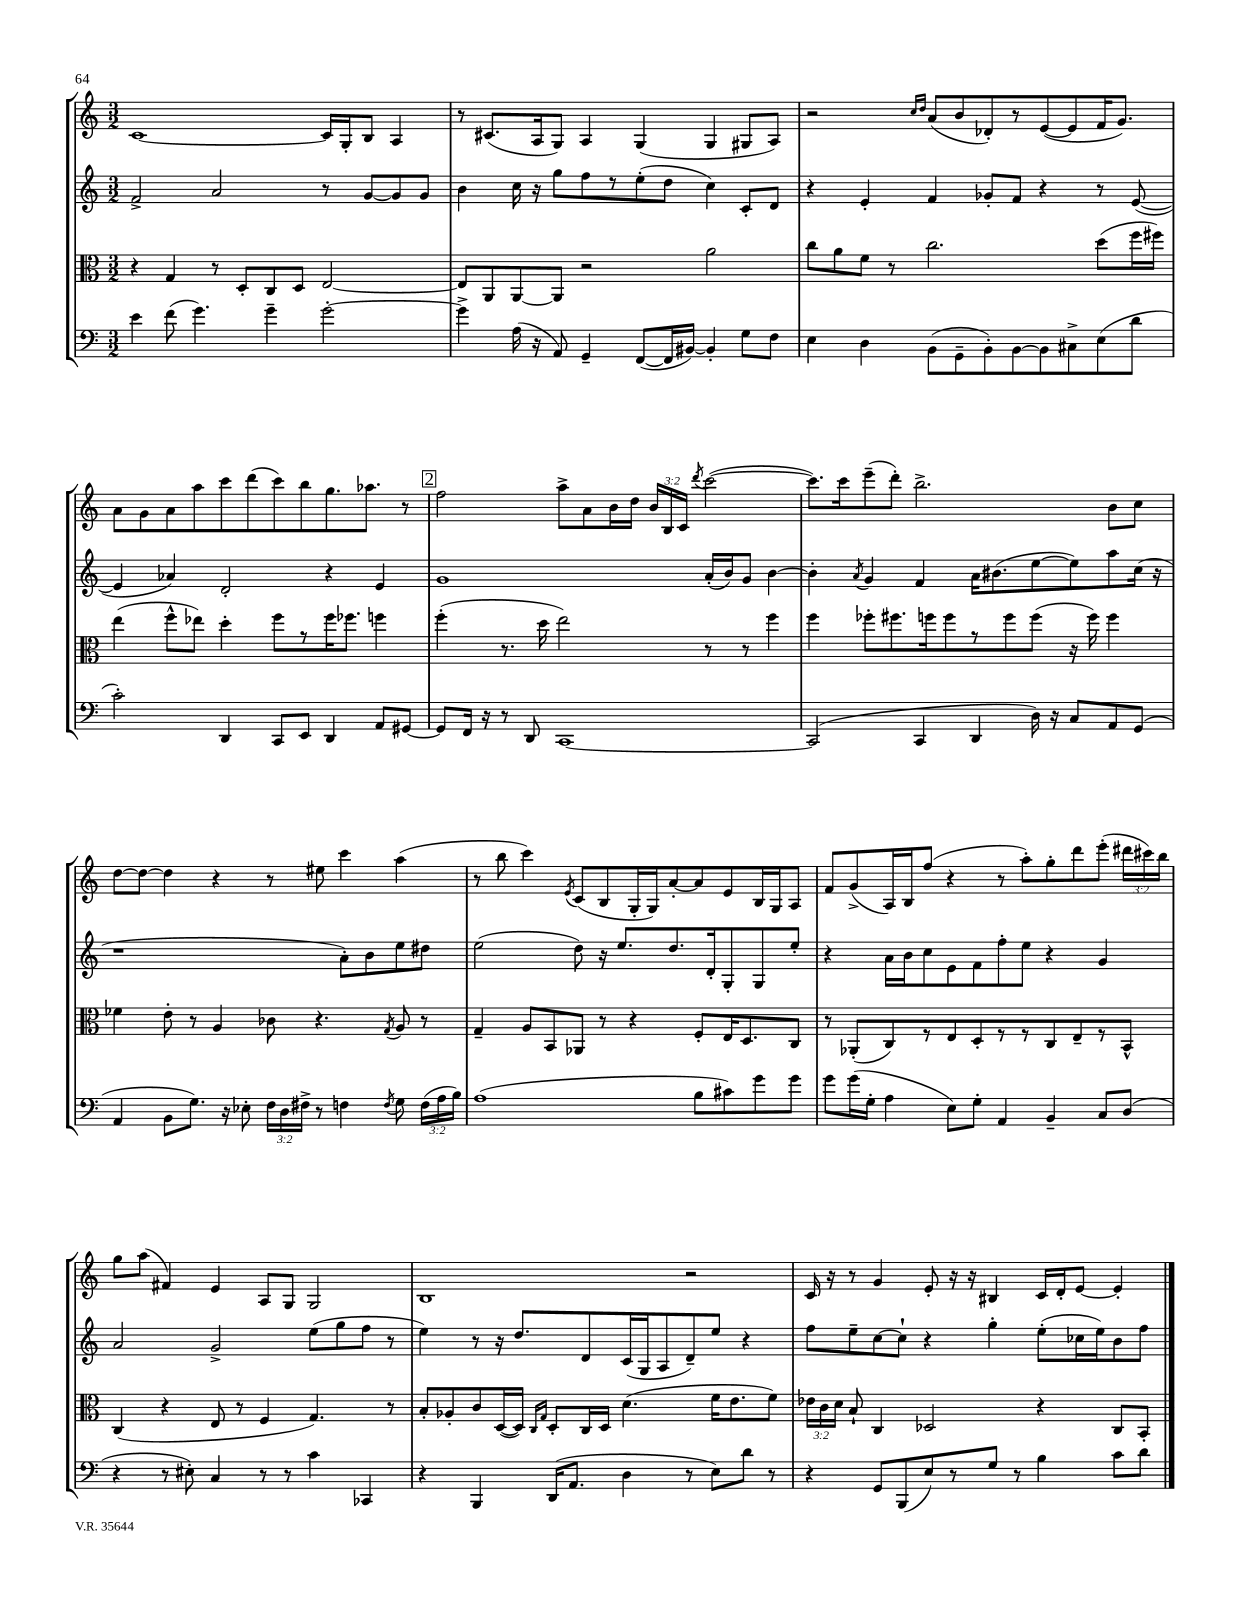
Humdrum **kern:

**kern	**kern	**kern	**kern
*part4	*part3	*part2	*part1
*staff4	*staff3	*staff2	*staff1
*clefF4	*clefC3	*clefG2	*clefG2
*k[]	*k[]	*k[]	*k[]
*M3/2	*M3/2	*M3/2	*M3/2
=97	=97	=97	=97
4e\	4r	2f^/	[1c
(8f\	4G/	.	.
4.g\)	.	.	.
.	8r	2a/	.
.	8D'/L	.	.
4g~\	8C/	.	.
.	8D/J	.	.
[2g'\	[2E/	8r	16c/LL]
.	.	.	16G'/J
.	.	[8g/L	8B/J
.	.	8g/]	4A/
.	.	8g/J	.
=98	=98	=98	=98
4g^\]	8E/L]	4b\	8r
.	8AA/	.	(8.c#X/L
(16A\	[8AA/	16cc\	.
16r	.	16r	16A/k
8AA/)	8AA/J]	8gg\L	8G/J)
4GG~/	2r	8ff\	4A/
.	.	8r	.
([8FF/L	.	(8ee'\	(4G/
16FF/L]	.	8dd\J	.
[16BB#X/JJ)	.	.	.
4BB#'/]	2a\	4cc\)	4G/
8G\L	.	8c'/L	8G#X/L
8F\J	.	8d/J	8A/J)
=99	=99	=99	=99
4E\	8cc\L	4r	2r
.	8a\	.	.
4D\	8f\J	4e'/	.
.	8r	.	.
.	.	.	16qqcc/LL
.	.	.	16qqdd/JJ
(8BB\L	2.cc\	4f/	(8a/L
8GG~\	.	.	8b/
8BB'\)	.	8g-X'/L	8d-X'/)
[8BB\	.	8f/J	8r
8BB\]	.	4r	([8e/
8C#X^\	.	.	8e/]
(8E\	(8dd\L	8r	16f/K
.	.	.	8.g/J)
8d\J	16ff\L	([8e/	.
.	16ff#X\JJ)	.	.
!!LO:LB:g=z
=100	=100	=100	=100
2c'\)	(4ee\	4e/]	8a\L
.	.	.	8g\
.	8ff^^\L	4a-X/)	8a\
.	8ee-X\J)	.	8aa\
4DD/	4dd'\	2d'/	8ccc\
.	.	.	(8ddd\
8CC/L	8ff\L	.	8ccc\)
8EE/J	8r	.	8bb\
4DD/	16ff\K	4r	8.gg\
.	8.ff-X\J	.	.
.	.	.	8.aa-X\J
8AA/L	4ffn\	4e/	.
[8GG#X/J	.	.	8r
!!LO:REH:place=s1:t=2
=101	=101	=101	=101
8GG#/L]	(4ff'\	1g	2ff\
16FF/Jk	.	.	.
16r	.	.	.
8r	8.r	.	.
8DD/	.	.	.
.	16dd\	.	.
[1CC	2ee\)	.	8aa^\L
.	.	.	8a\
.	.	.	16b\L
.	.	.	16dd\JJ
.	.	.	24b/LL
.	.	.	24B/
.	.	.	24c/JJ
.	.	.	8qddd/
.	8r	(16a'/LL	([2ccc\
.	.	16b/J)	.
.	8r	8g/J	.
.	4ff\	[4b\	.
=102	=102	=102	=102
(2CC/]	4ff\	4b'\]	8.ccc\L])
.	.	.	16ccc\k
.	.	8qa/	.
.	8ff-X'\L	4g/	(8eee~\
.	8.ff#X\	.	8ddd'\J)
4CC/	.	4f/	2.bb^\
.	16ffn\k	.	.
.	8ff\	.	.
4DD/	8r	16a\KL	.
.	.	(8.b#X\	.
.	8ff\	.	.
16D\)	(8ff\J	[8ee\	.
16r	.	.	.
8C/L	16r	8ee\])	.
.	16ff\)	.	.
8AA/	4ff\	8aa\	8b\L
(8GG/J	.	(16cc\Jk	8cc\J
.	.	16r	.
!!LO:LB:g=z
=103	=103	=103	=103
4AA/	4f-X\	1r	[8dd\L
.	.	.	8dd\J_
8BB\L	8e'\	.	4dd\]
8.G\J)	8r	.	.
.	4A/	.	4r
16r	.	.	.
8E-X'\	.	.	.
24F\LL	8c-X\	.	8r
24D\	.	.	.
24F#X^\JJ	.	.	.
8r	4.r	.	8ee#X\
4Fn\	.	8a'\L)	4ccc\
.	.	8b\	.
8qF/	8qG/	.	.
8G\	8A/	8ee\	(4aa\
(24F\LL	8r	8dd#X\J	.
24A\	.	.	.
24B\JJ)	.	.	.
=104	=104	=104	=104
(1A	4G~/	(2ee\	8r
.	.	.	8bb\
.	8A/L	.	4ccc\)
.	8BB/	.	.
.	.	.	8qe/
.	8AA-X/J	8dd\)	(8c/L
.	8r	16r	8B/
.	.	8.ee/L	.
.	4r	.	16G'/L
.	.	.	16G/J)
.	.	8.dd/	[8a'/
8B\L	8F'/L	.	8a/]
.	.	16d'/k	.
8c#X\)	16E/K	8G'/	8e/
.	8.D/	.	.
8g\	.	8G/	16B/L
.	.	.	16G/J
8g\J	8C/J	8ee'/J	8A/J
=105	=105	=105	=105
8g\L	8r	4r	8f/L
(16g\L	(8AA-X'/L	.	(8g^/
16G'\JJ	.	.	.
4A\	8C/)	16a\LL	16A/L)
.	.	16b\J	16B/J
.	8r	8cc\	(8ff/J
8E\L)	8E/	8e\	4r
8G'\J	8D'/	8f\	.
4AA/	8r	8ff'\	8r
.	8r	8ee\J	8aa'\L)
4BB~/	8C/	4r	8gg'\
.	8E~/	.	8ddd\
8C/L	8r	4g/	(8eee'\J
(8D/J	8BB^^/J	.	24ddd#X\LL
.	.	.	24ccc#X\)
.	.	.	24bb\JJ
!!LO:LB:g=z
=106	=106	=106	=106
4r	(4C/	2a/	8gg\L
.	.	.	(8aa\J
8r	4r	.	4f#X/)
8E#X'\)	.	.	.
4C/	8E/	2g^/	4e/
.	8r	.	.
8r	4F/	.	8A/L
8r	.	.	8G/J
4c\	4.G/)	(8ee\L	2G/
.	.	8gg\	.
4CC-X/	.	8ff\J	.
.	8r	8r	.
=107	=107	=107	=107
4r	8B'/L	4ee\)	1B
.	8A-X'/	.	.
4BBB/	8c/	8r	.
.	([16D/L	16r	.
.	16D/JJ])	8.dd/L	.
.	16qqC/LL	.	.
.	16qqG/JJ	.	.
(16DD/KL	8D'/L	.	.
8.AA/J	.	.	.
.	16C/L	8d/	.
.	16D/JJ	.	.
4D\	(4.d\	(16c/L	.
.	.	16G/J	.
.	.	8A/	.
8r	.	8d~/)	2r
8E\L)	16f\KL	8ee/J	.
.	8.e\	.	.
8d\J	.	4r	.
8r	8f\J)	.	.
=108	=108	=108	=108
4r	24e-X\LL	8ff\L	16c/
.	24c\	.	.
.	.	.	16r
.	24d\JJ	.	.
.	8B`/	8ee~\	8r
8GG/L	4C/	[8cc\	4g/
(8BBB/	.	8cc`\J]	.
8E/)	2D-X/	4r	8e'/
8r	.	.	16r
.	.	.	16r
8G/J	.	4gg'\	4B#X/
8r	.	.	.
4B\	4r	(8ee'\L	16c/LL
.	.	.	16d'/J
.	.	16cc-X\L	[8e/J
.	.	16ee\J)	.
8c\L	8C/L	8b\	4e'/]
8d\J	8BB'/J	8ff\J	.
==	==	==	==
*-	*-	*-	*-
